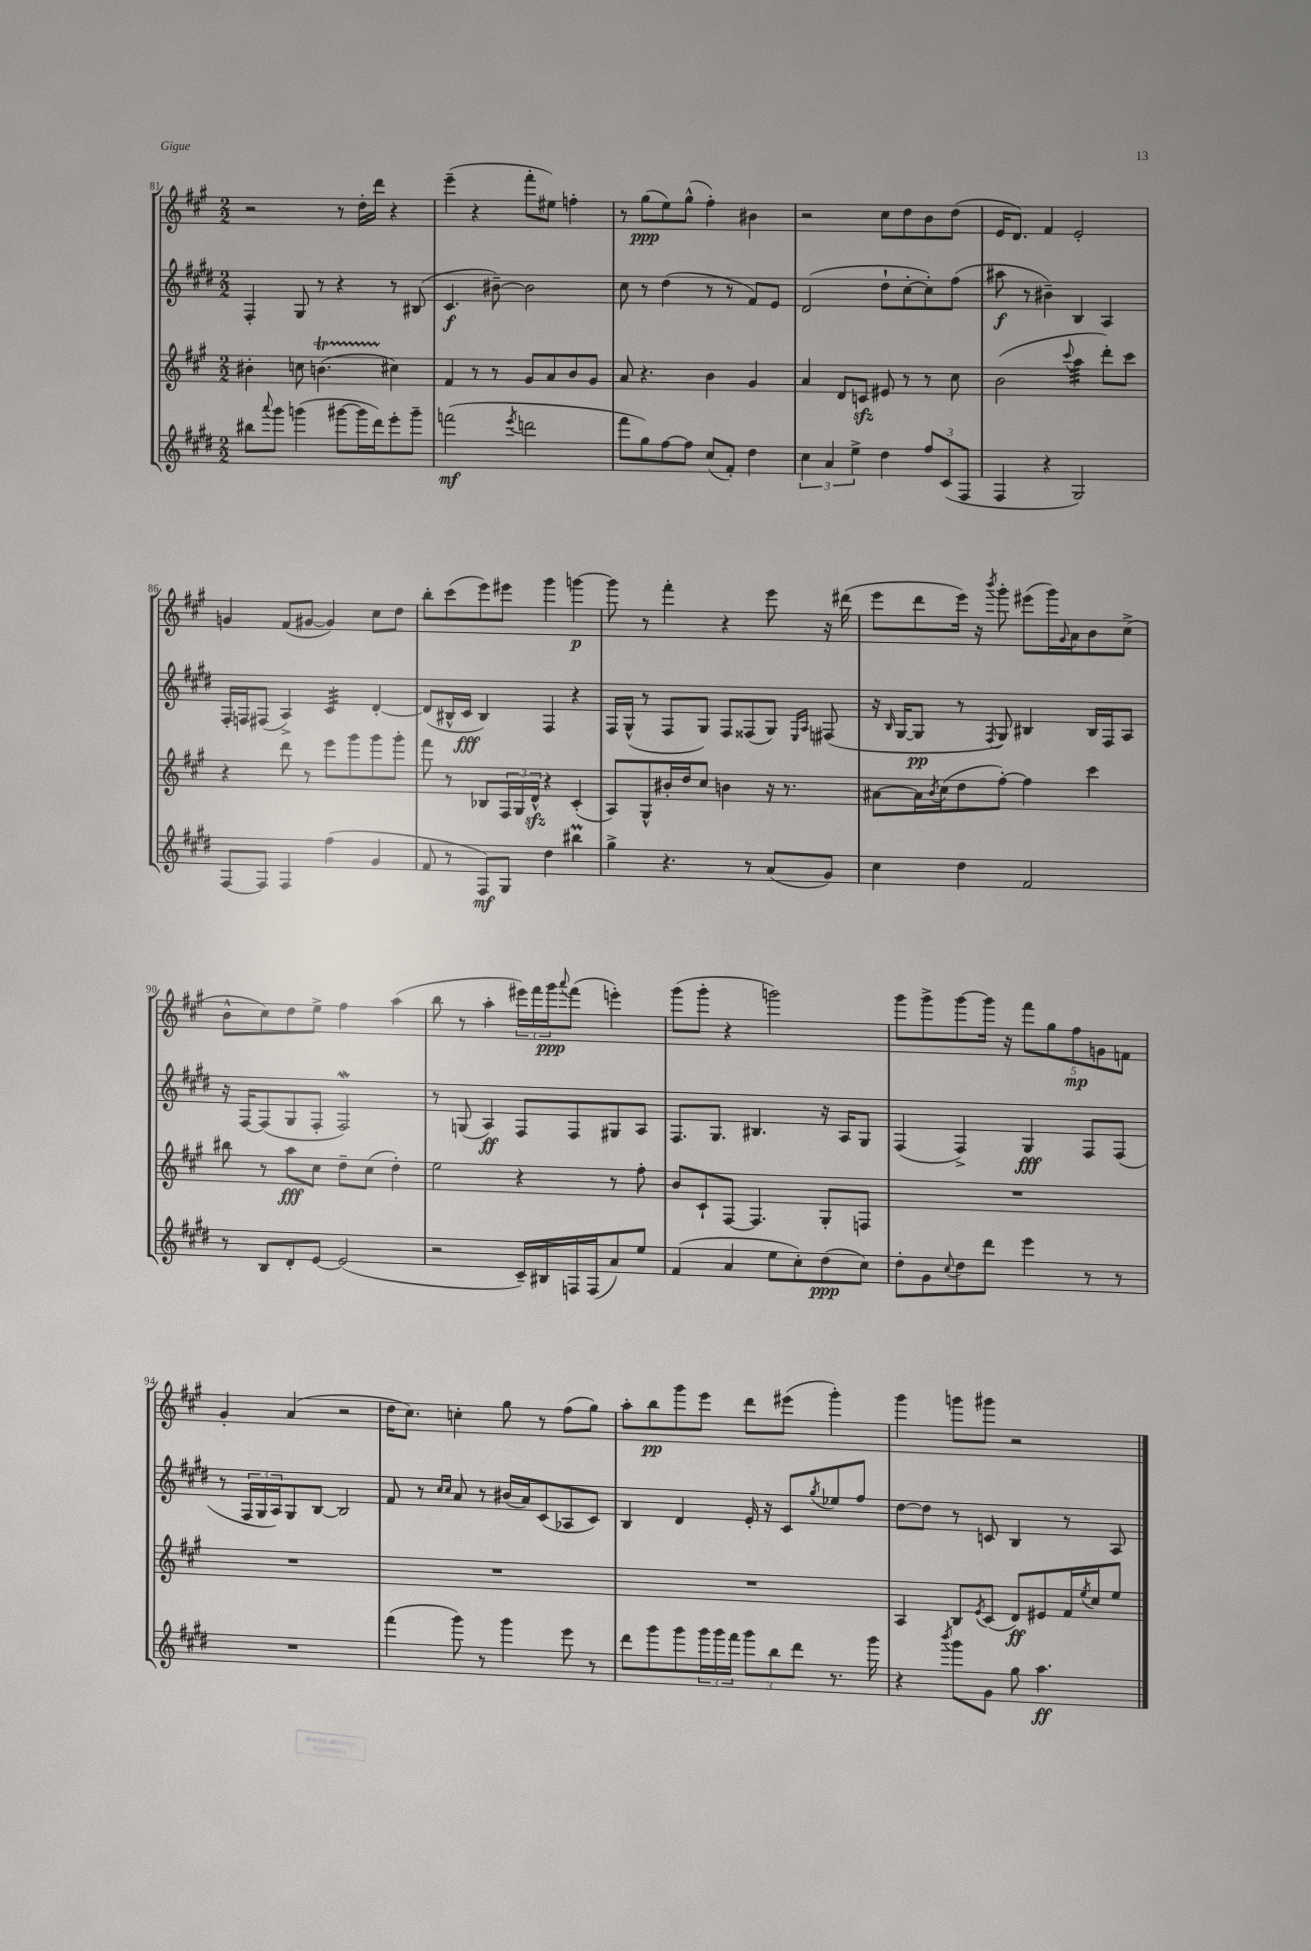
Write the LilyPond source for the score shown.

<<
\new StaffGroup <<
\new Staff = "s0" {
    \clef treble \key a \major \numericTimeSignature \time 2/2
    r2 r8 d''16-. d'''16 r4 |
    e'''4--( r4 fis'''8-. eis''8) f''4-. |
    r8 gis''8\ppp( e''8) gis''8-^( fis''4-.) bis'4 |
    r2 cis''8 d''8 b'8 d''8( |
    e'16 d'8.) fis'4 e'2-. |
    g'4 fis'8( gis'8~ gis'4) cis''8 d''8 |
    b''8-. cis'''8( e'''8) eis'''8 gis'''4 g'''4~\p |
    g'''8 r8 fis'''4-. r4 e'''8 r16 dis'''16( |
    e'''8 d'''8 e'''16) r16 \acciaccatura { b'''8 } gis'''8-. eis'''8( gis'''16) \appoggiatura { gis'8 } a'16 b'8 cis''8->( |
    b'8-^ cis''8) d''8 e''8-> fis''4 a''4( |
    b''8 r8 a''4-. \tuplet 3/2 { eis'''16) fis'''16 gis'''16\ppp } \appoggiatura { a'''8 } fis'''8( e'''4-.) |
    gis'''8( gis'''8-. r4 g'''2) |
    gis'''8 gis'''8-> gis'''8~ gis'''16 r16 \tuplet 5/4 { fis'''8 gis''8 fis''8\mp g'8 f'8 } |
    gis'4-. a'4( r2 |
    d''16 cis''8.) c''4-. gis''8 r8 fis''8( gis''8) |
    a''8-. b''8\pp gis'''8 e'''8 d'''8 eis'''8( gis'''4-.) |
    gis'''4 g'''8 gis'''8 r2 \bar "|." |
}
\new Staff = "s1" {
    \clef treble \key e \major \numericTimeSignature \time 2/2
    fis4-. gis8 r8 r4 r8 bis8( |
    cis'4.\f bis'8~--) bis'2 |
    cis''8 r8 dis''4( r8 r8 fis'8) e'8 |
    dis'2( dis''8-! cis''8~-. cis''8-.) fis''8( |
    ais''8\f r8 bis'4--) b4 a4 |
    fis16-. f16 fis8( a4->) cis'4:32 dis'4~-. |
    dis'8( bis16-^ cis'16\fff bis4) fis4 r4 |
    fis16 gis16-^( r8 fis8 gis8) fis8 fisis8( gis8) \grace { e16 a16 } fis8( |
    r16 \grace { b16 } gis16~ gis8\pp r8 \acciaccatura { fis8 } gis8) bis4 bis16 fis16 a8 |
    r16 fis16~ fis8( gis8 fis8-. fis2\mordent) |
    r8 g8( a4\ff) fis8 fis8 gis8 a8 |
    fis8. gis8. bis4. r16 a16 gis8 |
    fis4( fis4->) gis4\fff fis8 fis8( |
    r8 \tuplet 3/2 { fis16 gis16 a16) } gis8 b8~ b2 |
    fis'8 r8 \grace { cis''16 cis''16 } a'8 r8 bis'16( a'16) cis'8( aes8 cis'8) |
    b4 dis'4 e'16-. r16 cis'8 \acciaccatura { gis''8 } ees''8 fis''8 |
    dis''8~ dis''8 r8 c'8 b4 r8 a8 \bar "|." |
}
\new Staff = "s2" {
    \clef treble \key a \major \numericTimeSignature \time 2/2
    bis'4-. c''8 b'4.\startTrillSpan( cis''4\stopTrillSpan) |
    fis'4 r8 r8 gis'8 a'8 b'8 gis'8 |
    a'8 r4. b'4 gis'4 |
    a'4 d'8 c'8\sfz eis'8 r8 r8 cis''8 |
    b'2( \appoggiatura { cis'''8 } a''4:32 d'''8-.) cis'''8 |
    r4 d'''8 r8 e'''8 gis'''8 gis'''8 gis'''8-. |
    fis'''8 r8 bes8 \tuplet 3/2 { fis16 gis16 d'16-^\sfz } r4 cis'4-.( |
    a8) gis8-^ bis'16-. d''16 cis''8 b'4 r16 r8. |
    ais'8~ ais'16 \acciaccatura { b'8 } cis''16( d''8 fis''8~-.) fis''4 cis'''4 |
    bis''8 r8 a''8\fff cis''8 d''8-- cis''8( d''4-.) |
    e''2 r4 r8 fis''8-. |
    b'8 cis'8-! fis8~ fis4. gis8-. f8 |
    R1 |
    R1 |
    R1 |
    R1 |
    a4 b8 \acciaccatura { e'8 } cis'8( d'8\ff) eis'8 fis'16 \acciaccatura { e''8 } cis''16 e''8 \bar "|." |
}
\new Staff = "s3" {
    \clef treble \key e \major \numericTimeSignature \time 2/2
    bis''8 \appoggiatura { a'''8 } gis'''8 g'''4( gis'''8~ gis'''16 dis'''16) e'''8-. gis'''8-- |
    f'''2\mf( \acciaccatura { e'''8 } d'''2 |
    fis'''8 gis''8) fis''8~ fis''8 cis''8( fis'8-.) dis''4 |
    \tuplet 3/2 { cis''4 a'4 e''4-> } dis''4 \tuplet 3/2 { fis''8 cis'8( fis8 } |
    fis4 r4 gis2) |
    fis8~ fis8 fis4 fis''4( gis'4 |
    fis'8 r8 fis8\mf) gis8 dis''4 bis''4\prall |
    gis''4-> r4. r8 a'8( gis'8) |
    cis''4 dis''4 fis'2 |
    r8 b8 dis'8-. e'8~ e'2( |
    r2 cis'16--) bis16 f16 f16( a'8) e''8 |
    fis'4( a'4 e''8 cis''8-.) dis''8\ppp( cis''8) |
    dis''8-. gis'8 \appoggiatura { cis''8 } dis''8 dis'''8 e'''4 r8 r8 |
    R1 |
    fis'''4( gis'''8) r8 gis'''4 e'''8 r8 |
    dis'''8 gis'''8 gis'''8 \tuplet 3/2 { gis'''16 gis'''16 fis'''16 } \tuplet 3/2 { gis'''8 b''8 dis'''8 } r8. gis'''16 |
    r4 \acciaccatura { b'''8 } gis'''8 gis'8 gis''8 a''4.\ff \bar "|." |
}
>>
>>
\layout { \context { \Score currentBarNumber = #81 } }
